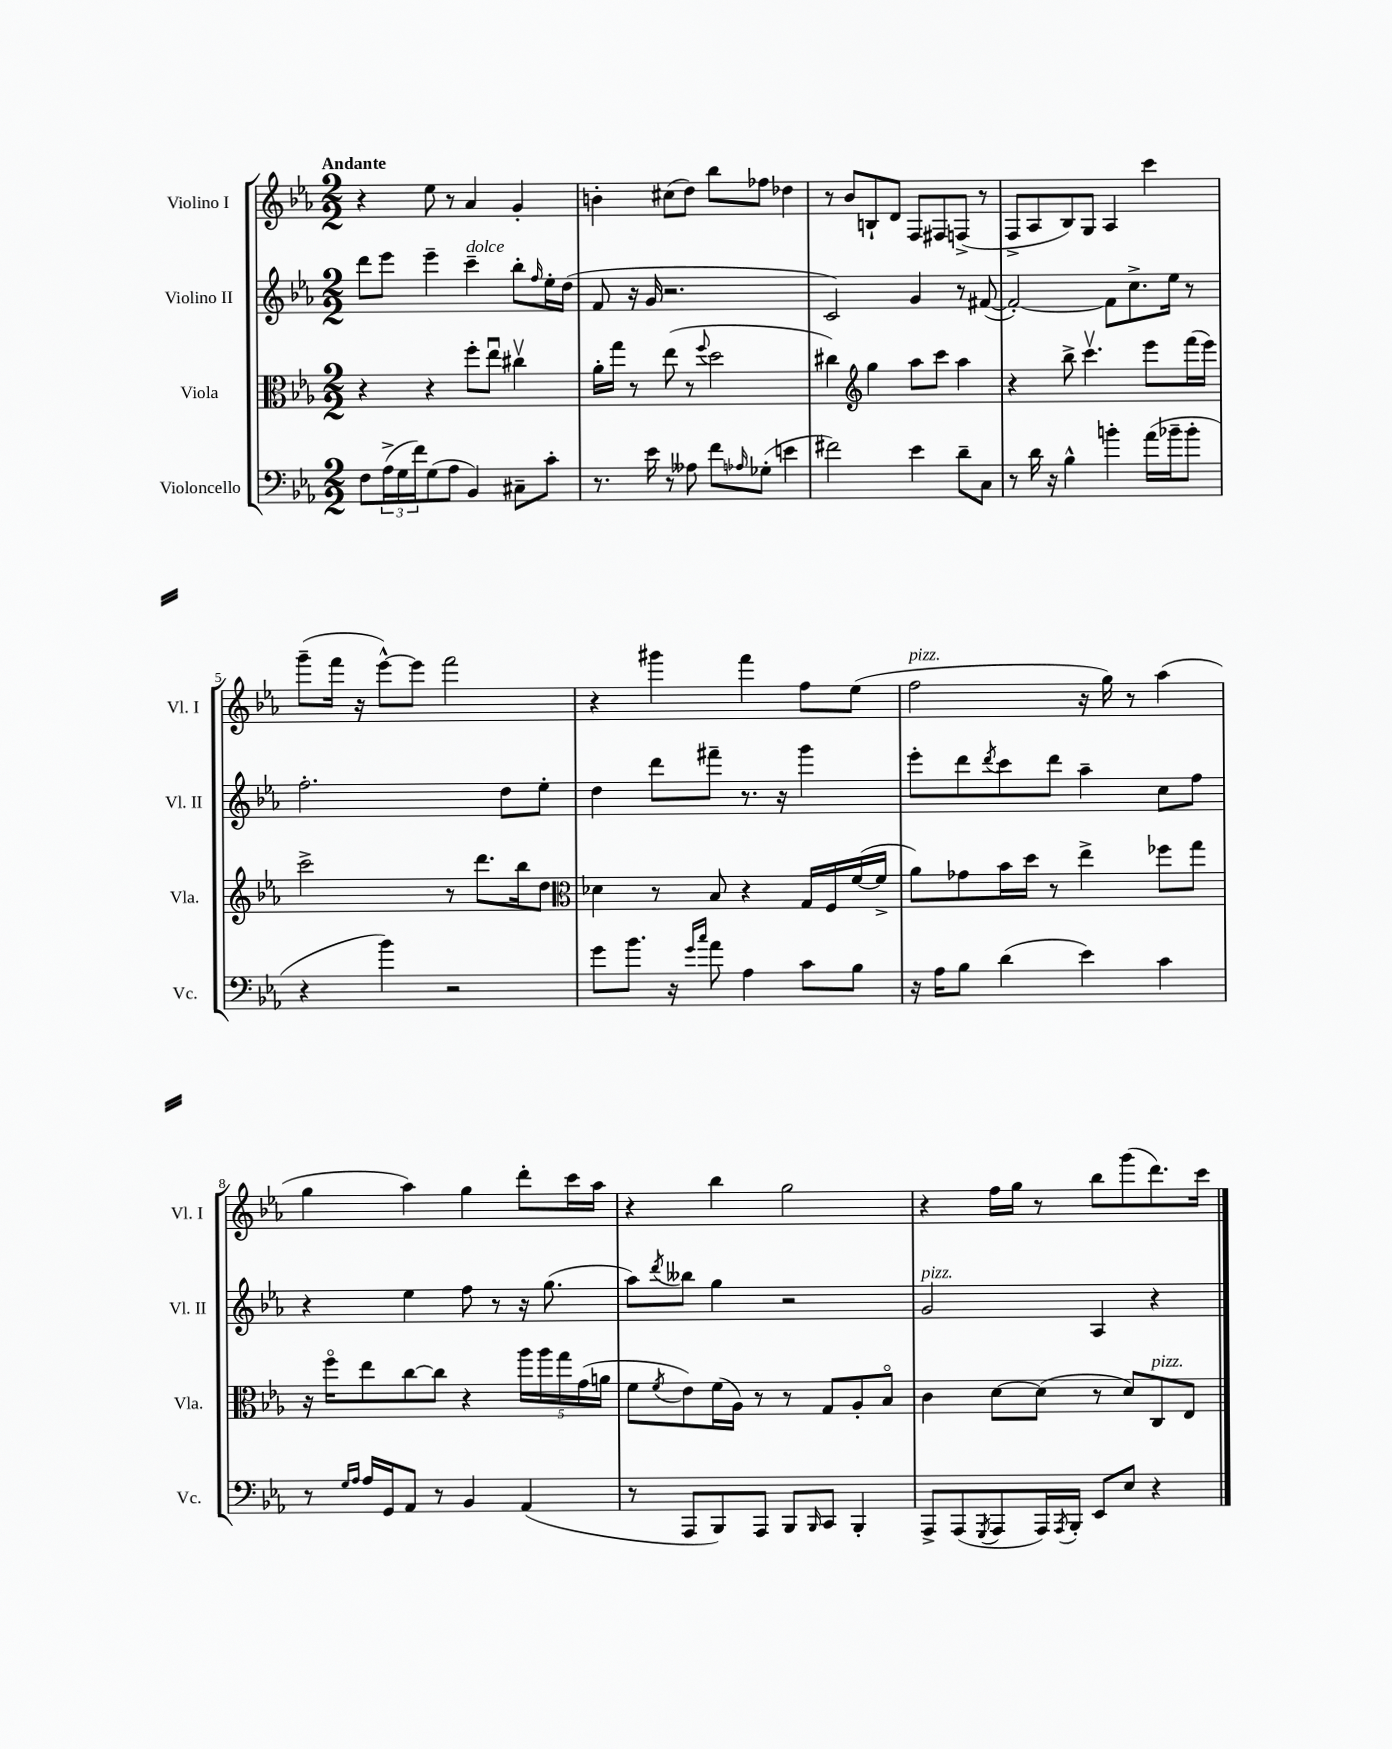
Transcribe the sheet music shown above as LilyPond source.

<<
\new StaffGroup <<
\new Staff = "s0" \with { instrumentName = "Violino I" shortInstrumentName = "Vl. I" } {
    \clef treble \key ees \major \numericTimeSignature \time 2/2 \tempo "Andante"
    r4 ees''8 r8 aes'4 g'4-. |
    b'4-. cis''8( d''8) bes''8 fes''8 des''4 |
    r8 bes'8 b8-! d'8 f8 fis8 f8->( r8 |
    f8-> aes8 bes8) g8 aes4 c'''4 |
    g'''8--( f'''16 r16 ees'''8~-^) ees'''8 f'''2 |
    r4 gis'''4 f'''4 f''8 ees''8( |
    f''2^\markup { \italic "pizz." } r16 g''16) r8 aes''4( |
    g''4 aes''4) g''4 d'''8-. c'''16 aes''16 |
    r4 bes''4 g''2 |
    r4 f''16 g''16 r8 bes''8 g'''8( d'''8.) c'''16 \bar "|." |
}
\new Staff = "s1" \with { instrumentName = "Violino II" shortInstrumentName = "Vl. II" } {
    \clef treble \key ees \major \numericTimeSignature \time 2/2
    d'''8 ees'''8 ees'''4-- c'''4--^\markup { \italic "dolce" } bes''8-. \grace { f''16 } ees''16-. d''16( |
    f'8 r16 g'16 r2. |
    c'2) g'4 r8 fis'8~( |
    fis'2~-.) fis'8 c''8.-> ees''16 r8 |
    f''2.-. d''8 ees''8-. |
    d''4 d'''8 fis'''8-- r8. r16 g'''4 |
    ees'''8-. d'''8 \acciaccatura { d'''8 } c'''8 d'''8 aes''4-- c''8 f''8 |
    r4 ees''4 f''8 r8 r16 g''8.( |
    aes''8) \acciaccatura { d'''8 } beses''8 g''4 r2 |
    g'2^\markup { \italic "pizz." } aes4 r4 \bar "|." |
}
\new Staff = "s2" \with { instrumentName = "Viola" shortInstrumentName = "Vla." } {
    \clef alto \key ees \major \numericTimeSignature \time 2/2
    r4 r4 f''8-. ees''8\downbow cis''4\upbow |
    aes'16-. g''16 r8 ees''8( r8 \appoggiatura { f''8 } d''2 |
    cis''4) \clef treble g''4 aes''8 c'''8 aes''4 |
    r4 bes''8-> c'''4.\upbow ees'''8 f'''16( ees'''16) |
    c'''2-> r8 d'''8. bes''16 d''8 |
    \clef alto des'4 r8 bes8 r4 g16 f16 f'16~( f'16-> |
    aes'8) ges'8 bes'16 d''16 r8 ees''4-> fes''8 g''8 |
    r16 f''16\flageolet ees''8 c''8~ c''8 r4 \tuplet 5/4 { aes''16 aes''16 g''16 g'16( a'16 } |
    f'8 \acciaccatura { f'8 } ees'8) f'16( aes16) r8 r8 g8 aes8-. bes8\flageolet |
    c'4 d'8~ d'8( r8 d'8) c8^\markup { \italic "pizz." } ees8 \bar "|." |
}
\new Staff = "s3" \with { instrumentName = "Violoncello" shortInstrumentName = "Vc." } {
    \clef bass \key ees \major \numericTimeSignature \time 2/2
    f8 \tuplet 3/2 { aes16->( g16 f'16) } g8( aes8 bes,4) cis8-- c'8-. |
    r8. ees'16 r8 aeses8 f'8 \grace { aes16 } ges8-.( e'4 |
    fis'2) ees'4 d'8-- c8 |
    r8 d'16 r16 bes4-^ b'4-. aes'16( bes'16-- bes'8-. |
    r4 bes'4) r2 |
    g'8 bes'8. r16 \grace { g'16 c''16 } aes'8 aes4 c'8 bes8 |
    r16 aes16 bes8 d'4( ees'4) c'4 |
    r8 \grace { g16 aes16 } aes16 g,16 aes,8 r8 bes,4 aes,4( |
    r8 aes,,8 bes,,8) aes,,8 bes,,8 \grace { bes,,16 } c,8 bes,,4-. |
    aes,,8-> aes,,8( \acciaccatura { g,,8 } aes,,8 aes,,16) \acciaccatura { aes,,8 } bes,,16-. ees,8 ees8 r4 \bar "|." |
}
>>
>>
